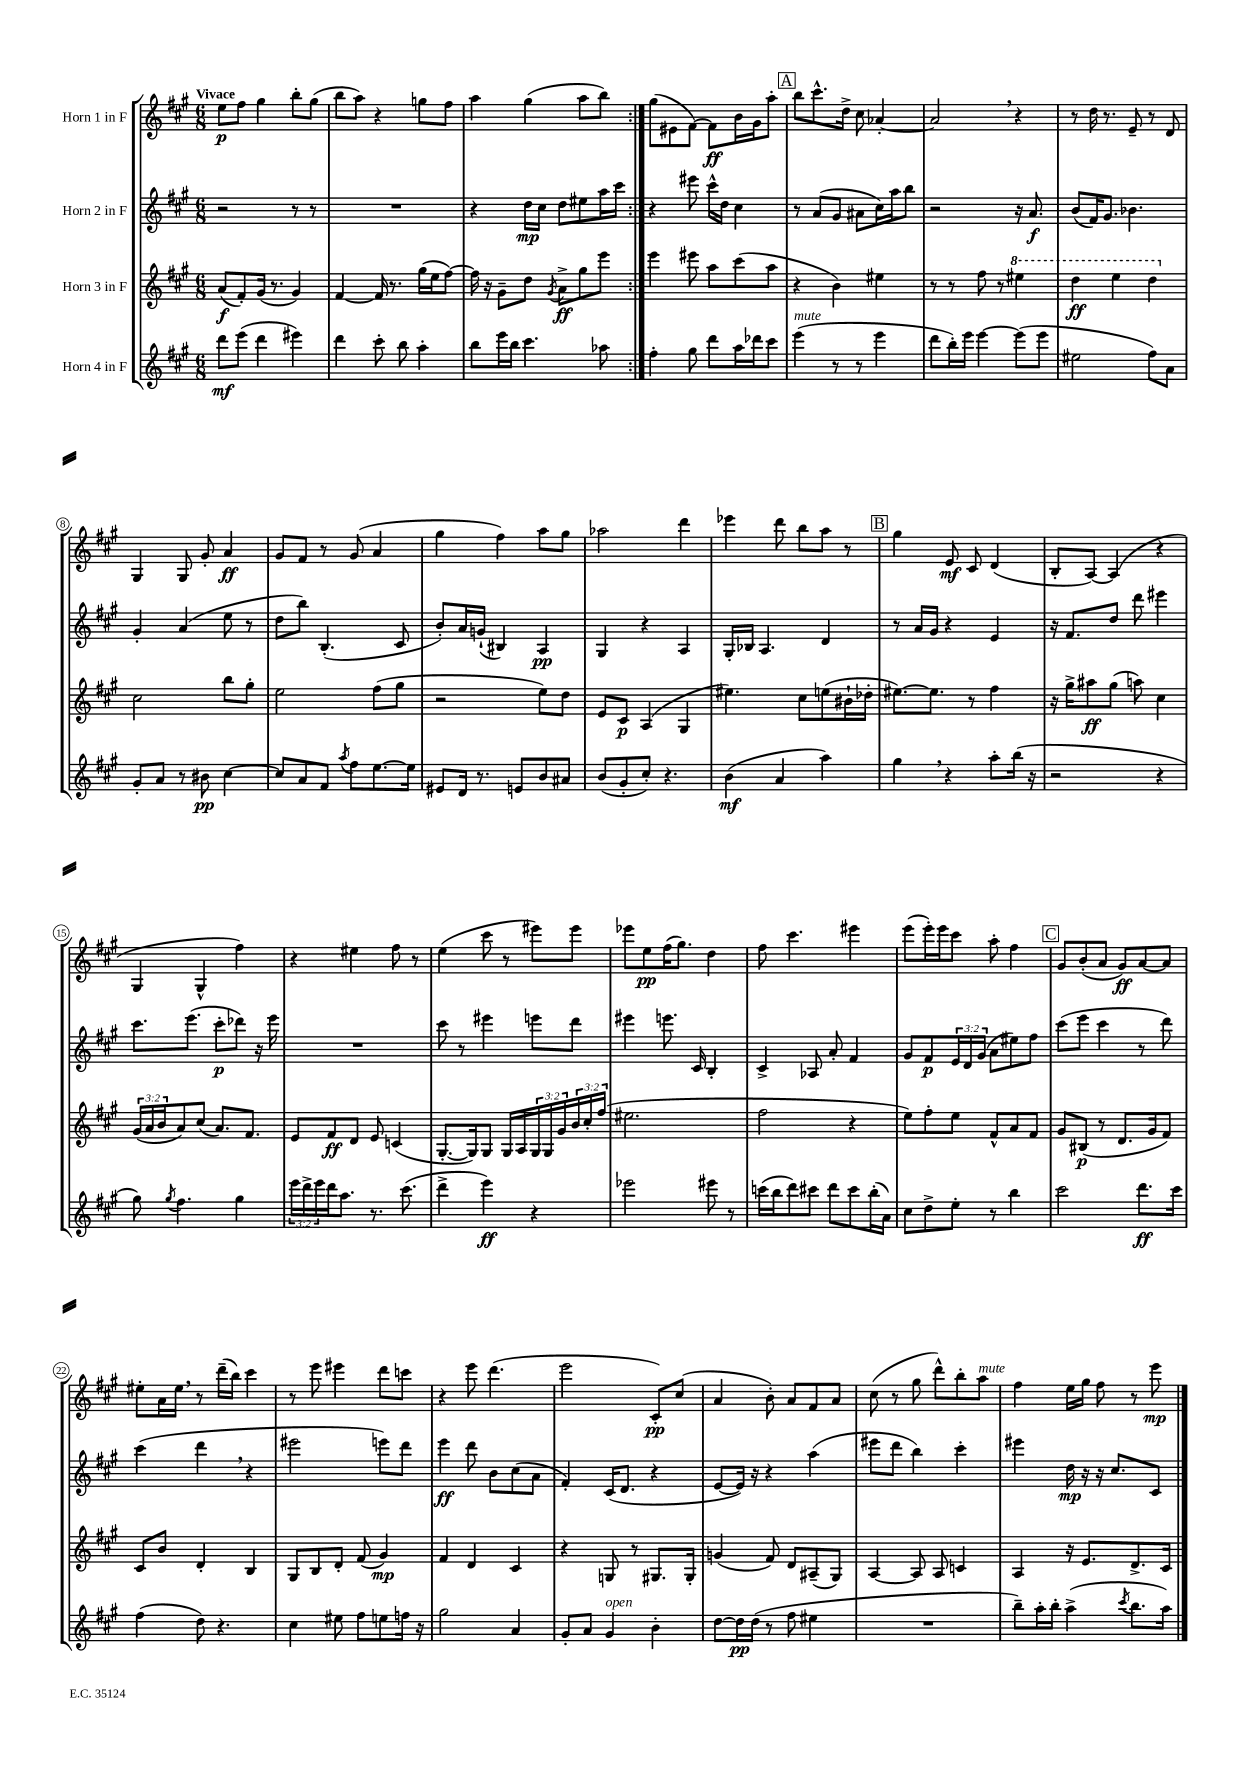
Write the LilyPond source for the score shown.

<<
\new StaffGroup <<
\new Staff = "s0" \with { instrumentName = "Horn 1 in F" } {
    \clef treble \key a \major \numericTimeSignature \time 6/8 \tempo "Vivace"
    \repeat volta 2 { e''8\p fis''8 gis''4 b''8-. gis''8( |
    b''8 a''8) r4 g''8 fis''8 |
    a''4 gis''4( a''8 b''8) | }
    gis''8( eis'8 fis'8~) fis'8\ff b'16 gis'16 a''8-. |
    \mark \markup { \box "A" } b''8 cis'''8.-^ d''16-> cis''8 aes'4~-. |
    aes'2 \breathe r4 |
    r8 d''16 r8. e'8-- r8 d'8 |
    gis4 gis8 gis'8-. a'4\ff |
    gis'8 fis'8 r8 gis'8( a'4 |
    gis''4 fis''4) a''8 gis''8 |
    aes''2 d'''4 |
    ees'''4 d'''8 b''8 a''8 r8 |
    \mark \markup { \box "B" } gis''4 e'8\mf cis'8 d'4( |
    b8-. a8~) a4( r4 |
    gis4 gis4-^ fis''4) |
    r4 eis''4 fis''8 r8 |
    e''4( cis'''8 r8 eis'''8) eis'''8 |
    ees'''8 e''8\pp fis''16( gis''8.) d''4 |
    fis''8 cis'''4. eis'''4 |
    e'''8( e'''16-.) e'''16 cis'''8 a''8-. fis''4 |
    \mark \markup { \box "C" } gis'8 b'8-.( a'8 gis'8\ff) a'8~ a'8 |
    eis''8-. a'16 eis''16 \breathe r8 d'''16--( b''16) cis'''4 |
    r8 e'''8 eis'''4 d'''8 c'''8 |
    r4 e'''8 d'''4.( |
    e'''2 cis'8-.\pp) cis''8( |
    a'4 b'8-.) a'8 fis'8 a'8 |
    cis''8( r8 gis''8 d'''8-^) b''8-. a''8^\markup { \italic "mute" } |
    fis''4 e''16 gis''16 fis''8 r8 e'''8\mp \bar "|." |
}
\new Staff = "s1" \with { instrumentName = "Horn 2 in F" } {
    \clef treble \key a \major \numericTimeSignature \time 6/8 \override Staff.TupletNumber.text = #tuplet-number::calc-fraction-text
    \repeat volta 2 { r2 r8 r8 |
    R2. |
    r4 d''16\mp cis''16 d''8 eis''8 a''16 cis'''16 | }
    r4 eis'''8 cis'''16-^ d''16 cis''4 |
    \mark \markup { \box "A" } r8 a'8( gis'8 ais'8 cis''16) a''16 b''8 |
    r2 r16 a'8.\f |
    b'8( fis'16) gis'8. bes'4. |
    gis'4-. a'4( e''8 r8 |
    d''8 b''8) b4.-.( cis'8 |
    b'8-.) a'16 g'16-!( bis4) a4\pp |
    gis4 r4 a4 |
    gis16-. bes16 a4. d'4 |
    \mark \markup { \box "B" } r8 a'16 gis'16 r4 e'4 |
    r16 fis'8. d''8 d'''8 eis'''4 |
    cis'''8. e'''8.( cis'''8-.\p des'''8) r16 e'''16 |
    R2. |
    cis'''8 r8 eis'''4 e'''8 d'''8 |
    eis'''4 e'''8. cis'16 b4-. |
    cis'4-> aes8 a'8-. fis'4 |
    gis'8 fis'8\p \tuplet 3/2 { e'16 d'16 gis'16( } a'8 eis''8) fis''8 |
    \mark \markup { \box "C" } cis'''8( e'''8 cis'''4 r8 d'''8) |
    cis'''4( d'''4 \breathe r4 |
    eis'''2 e'''8) d'''8 |
    e'''4\ff d'''8 b'8 cis''8( a'8 |
    fis'4-.) cis'16( d'8. r4 |
    e'8~ e'16) r16 r4 a''4( |
    eis'''8 d'''8 b''4) cis'''4-. |
    eis'''4 d''16\mp r16 r16 cis''8. cis'8 \bar "|." |
}
\new Staff = "s2" \with { instrumentName = "Horn 3 in F" } {
    \clef treble \key a \major \numericTimeSignature \time 6/8 \override Staff.TupletNumber.text = #tuplet-number::calc-fraction-text
    \repeat volta 2 { a'8\f( fis'8-.) gis'16( r8. gis'4) |
    fis'4~ fis'16 r8. gis''16( e''16 fis''8~) |
    fis''16 r16 gis'8-- d''8 \acciaccatura { gis'8 } a'8->\ff gis''8 e'''8 | }
    e'''4 eis'''8 a''8 cis'''8( a''8 |
    \mark \markup { \box "A" } r4 b'4) eis''4 |
    r8 r8 fis''8 r8 \ottava #1 eis'''4 |
    d'''4\ff e'''4 d'''4 \ottava #0 |
    cis''2 b''8 gis''8-. |
    e''2 fis''8( gis''8 |
    r2 e''8) d''8 |
    e'8 cis'8\p a4( gis4 |
    eis''4.) cis''8 e''8( bis'16-! des''16-. |
    \mark \markup { \box "B" } eis''8.~) eis''8. r8 fis''4 |
    r16 gis''16-> ais''8\ff gis''8( a''8) cis''4 |
    \tuplet 3/2 { gis'16( a'16 b'16 } a'8) cis''8( a'8.) fis'8. |
    e'8 fis'8\ff d'8 e'8 c'4( |
    gis8.~-. gis16) gis8 gis16 a16 \tuplet 3/2 { gis16 gis16 gis'16 } \tuplet 3/2 { b'16 cis''16-. fis''16( } |
    eis''2. |
    fis''2 r4 |
    e''8) fis''8-. e''8 fis'8-^ a'8 fis'8 |
    \mark \markup { \box "C" } gis'8 bis8\p( r8 d'8. gis'16 fis'8) |
    cis'8 b'8 d'4-. b4 |
    gis8 b8 d'8-. fis'8( gis'4\mp) |
    fis'4 d'4 cis'4 |
    r4 g8 r8 gis8. gis16-. |
    g'4( fis'8) d'8 ais8--( gis8) |
    a4~ a8 a8 c'4 |
    a4 r16 e'8. d'8.-> cis'16 \bar "|." |
}
\new Staff = "s3" \with { instrumentName = "Horn 4 in F" } {
    \clef treble \key a \major \numericTimeSignature \time 6/8 \override Staff.TupletNumber.text = #tuplet-number::calc-fraction-text
    \repeat volta 2 { d'''8\mf e'''8( d'''4 eis'''4) |
    d'''4 cis'''8-. b''8 a''4-. |
    b''8 e'''16 b''16 cis'''4. aes''8 | }
    fis''4-. gis''8 d'''8 a''16 des'''16 cis'''8 |
    \mark \markup { \box "A" } e'''4^\markup { \italic "mute" }( r8 r8 e'''4 |
    d'''8 b''16-.) e'''16 e'''4~ e'''8( e'''8 |
    eis''2 fis''8) a'8 |
    gis'8-. a'8 r8 bis'8\pp cis''4~ |
    cis''8 a'8 fis'8 \acciaccatura { a''8 } fis''8 e''8.~ e''16 |
    eis'8 d'16 r8. e'8 b'8 ais'8 |
    b'8( gis'8-. cis''8-.) r4. |
    b'4\mf( a'4 a''4) |
    \mark \markup { \box "B" } gis''4 \breathe r4 a''8-. b''16( r16 |
    r2 r4 |
    gis''8) \acciaccatura { gis''8 } fis''4. gis''4 |
    \tuplet 3/2 { e'''16 d'''16-> e'''16 } d'''16 a''8. r8. cis'''8.( |
    d'''4-> e'''4\ff) r4 |
    ees'''2 eis'''8 r8 |
    c'''16( b''16 d'''8) cis'''8 d'''8 cis'''8 b''16-.( a'16) |
    cis''8 d''8-> e''8-. r8 b''4 |
    \mark \markup { \box "C" } cis'''2 d'''8.\ff cis'''16 |
    fis''4( d''8) r4. |
    cis''4 eis''8 fis''8 e''8 f''16 r16 |
    gis''2 a'4 |
    gis'8-. a'8 gis'4^\markup { \italic "open" } b'4-. |
    d''8~ d''16\pp d''16( r8 fis''8 eis''4 |
    R2. |
    b''8--) a''16-. b''16-. a''4->( \acciaccatura { cis'''8 } b''8. a''16) \bar "|." |
}
>>
>>
\layout { \context { \Score \override BarNumber.stencil = #(make-stencil-circler 0.1 0.3 ly:text-interface::print) } }
